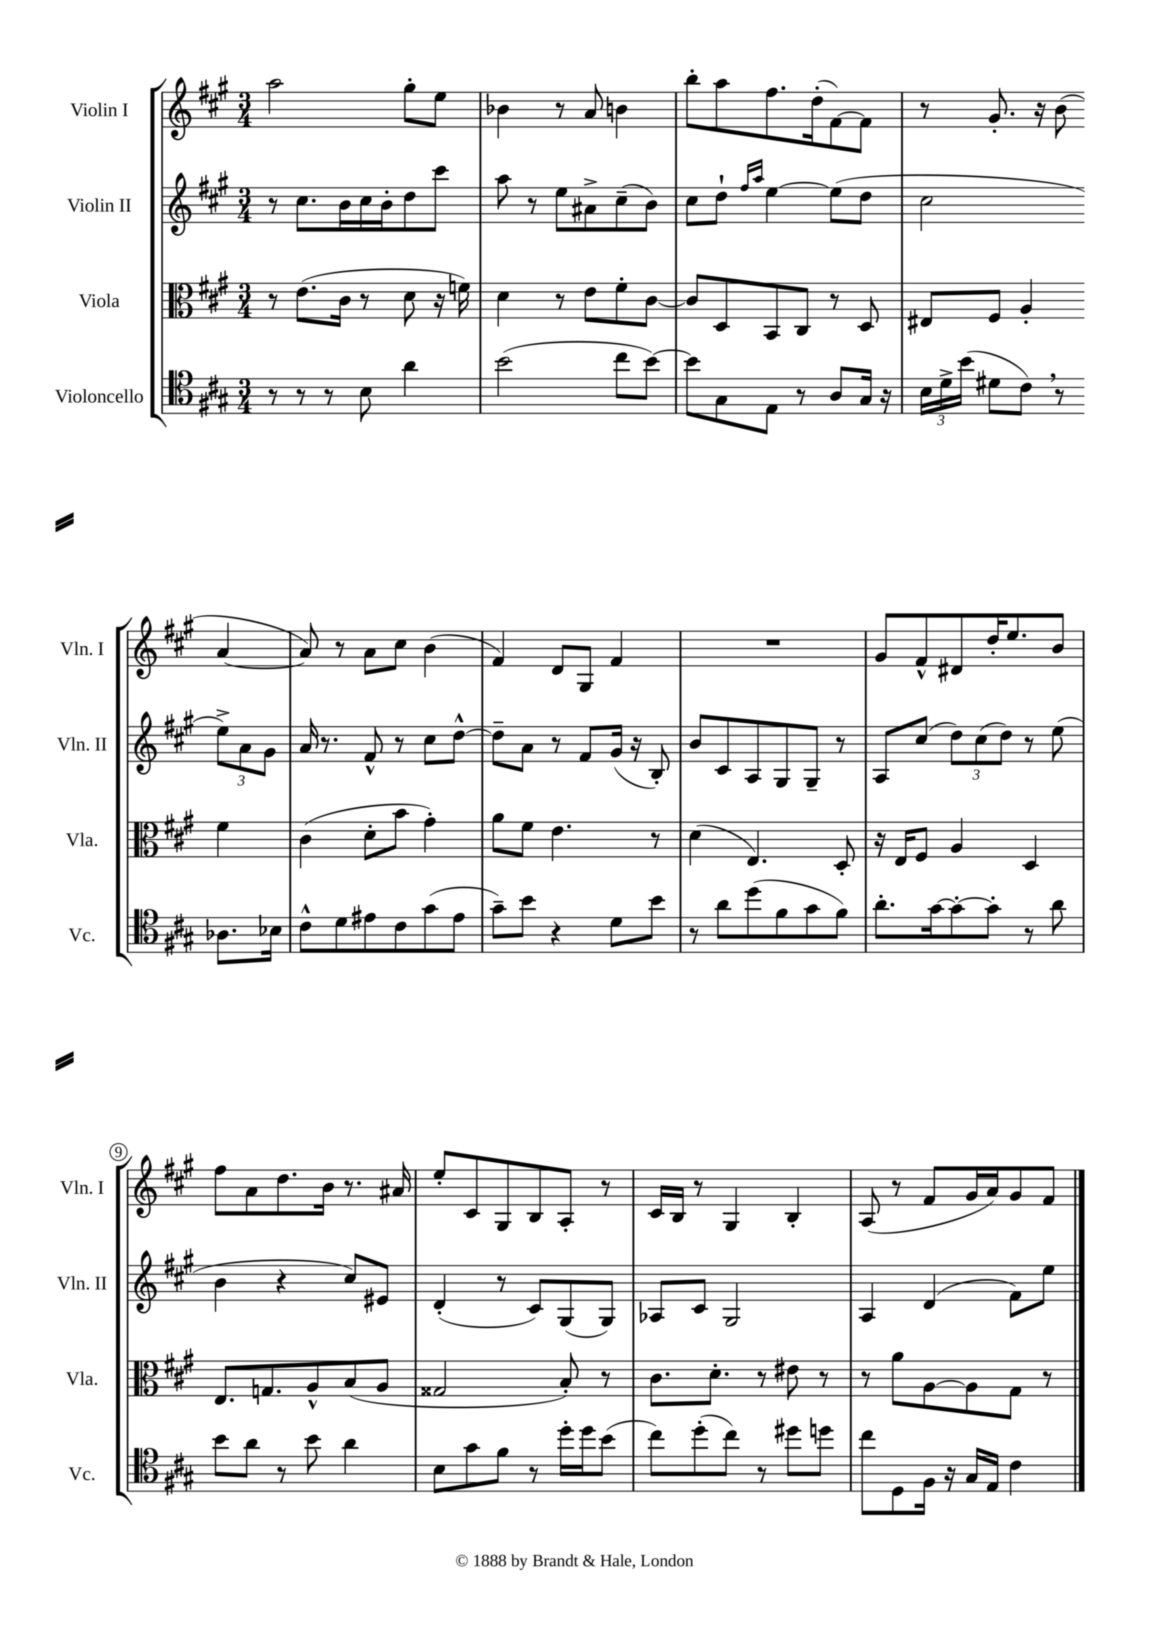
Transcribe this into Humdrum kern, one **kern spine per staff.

**kern	**kern	**kern	**kern
*staff4	*staff3	*staff2	*staff1
*clefC4	*clefC3	*clefG2	*clefG2
*k[f#c#g#]	*k[f#c#g#]	*k[f#c#g#]	*k[f#c#g#]
*M3/4	*M3/4	*M3/4	*M3/4
8r	8r	8r	2aa
8r	(8.e	8.cc#	.
8r	.	.	.
.	16c#	16b	.
8B	8r	16cc#	.
.	.	16b'	.
4a	8d	8dd	8gg#'
.	16r	8ccc#	8ee
.	16f)	.	.
=	=	=	=
(2b	4d	8aa	4b-
.	.	8r	.
.	8r	8ee	8r
.	8e	8a#^	8a
8cc#	8f#'	(8cc#~	4b
[8b)	[8c#	8b)	.
=	=	=	=
8b]	8c#]	8cc#	8bb'
8G#	8D	8dd`	8aa
.	.	16qqff#	.
.	.	16qqaa	.
8E	8BB	[4ee	8.ff#
8r	8C#	.	.
.	.	.	(16dd'
8A	8r	(8ee]	[8f#)
16G#	8D	8dd	8f#]
16r	.	.	.
=	=	=	=
24B	8E#	2cc#	8r
24d^	.	.	.
(24b	.	.	.
8d#	8F#	.	8.g#'
8c#)	4A'	.	.
.	.	.	16r
8r	.	.	(8b
8.A-	4f#	12ee^)	[4a
.	.	12a	.
.	.	12g#	.
16B-	.	.	.
=	=	=	=
8c#^^	(4c#	16a	8a])
.	.	8.r	.
8d	.	.	8r
8e#	8d'	8f#^^	8a
8c#	8b	8r	8cc#
(8g#	4g#')	8cc#	(4b
8e#	.	[8dd^^	.
=	=	=	=
8g#~)	8a	8dd~]	4f#)
8b	8f#	8a	.
4r	4.e	8r	8d
.	.	8f#	8G#
8d	.	(16g#	4f#
.	.	16r	.
8b	8r	8B')	.
=	=	=	=
8r	(4d	8b	2.r
8a	.	8c#	.
(8dd	4.E)	8A	.
8f#	.	8G#	.
8g#	.	8G#~	.
8f#)	8D'	8r	.
=	=	=	=
8.a'	16r	8A	8g#
.	16E	.	.
.	8F#	(8cc#	8f#^^
[16g#	.	.	.
8g#'_	4A	12dd)	8d#
.	.	(12cc#	.
8g#']	.	.	16dd'
.	.	12dd)	.
.	.	.	8.ee
8r	4D	8r	.
8a	.	(8ee	8b
=	=	=	=
8b	8.E	4b	8ff#
8a	.	.	8a
.	8.G	.	.
8r	.	4r	8.dd
8b	8A^^	.	.
.	.	.	16b
4a	(8B	8cc#)	8.r
.	8A	8e#	.
.	.	.	16a#
=	=	=	=
8B	2G##	(4d'	8ee'
8g#	.	.	8c#
8f#	.	8r	8G#
8r	.	8c#)	8B
16dd'	8B')	(8G#	8A'
16dd	.	.	.
(8b	8r	8G#)	8r
=	=	=	=
8cc#)	8.c#	8A-	16c#
.	.	.	16B
(8dd'	.	8c#	8r
.	8.d'	.	.
8cc#)	.	2G#	4G#
8r	8r	.	.
8dd#	8e#	.	4B'
8dd	8r	.	.
=	=	=	=
8cc#	8r	4A	(8A
8D	8a	.	8r
16F#	[8A	(4d	8f#
16r	.	.	.
16G#	8A]	.	16g#
16E	.	.	16a)
4c#	8G#	8f#)	8g#
.	8r	8ee	8f#
==	==	==	==
*-	*-	*-	*-
